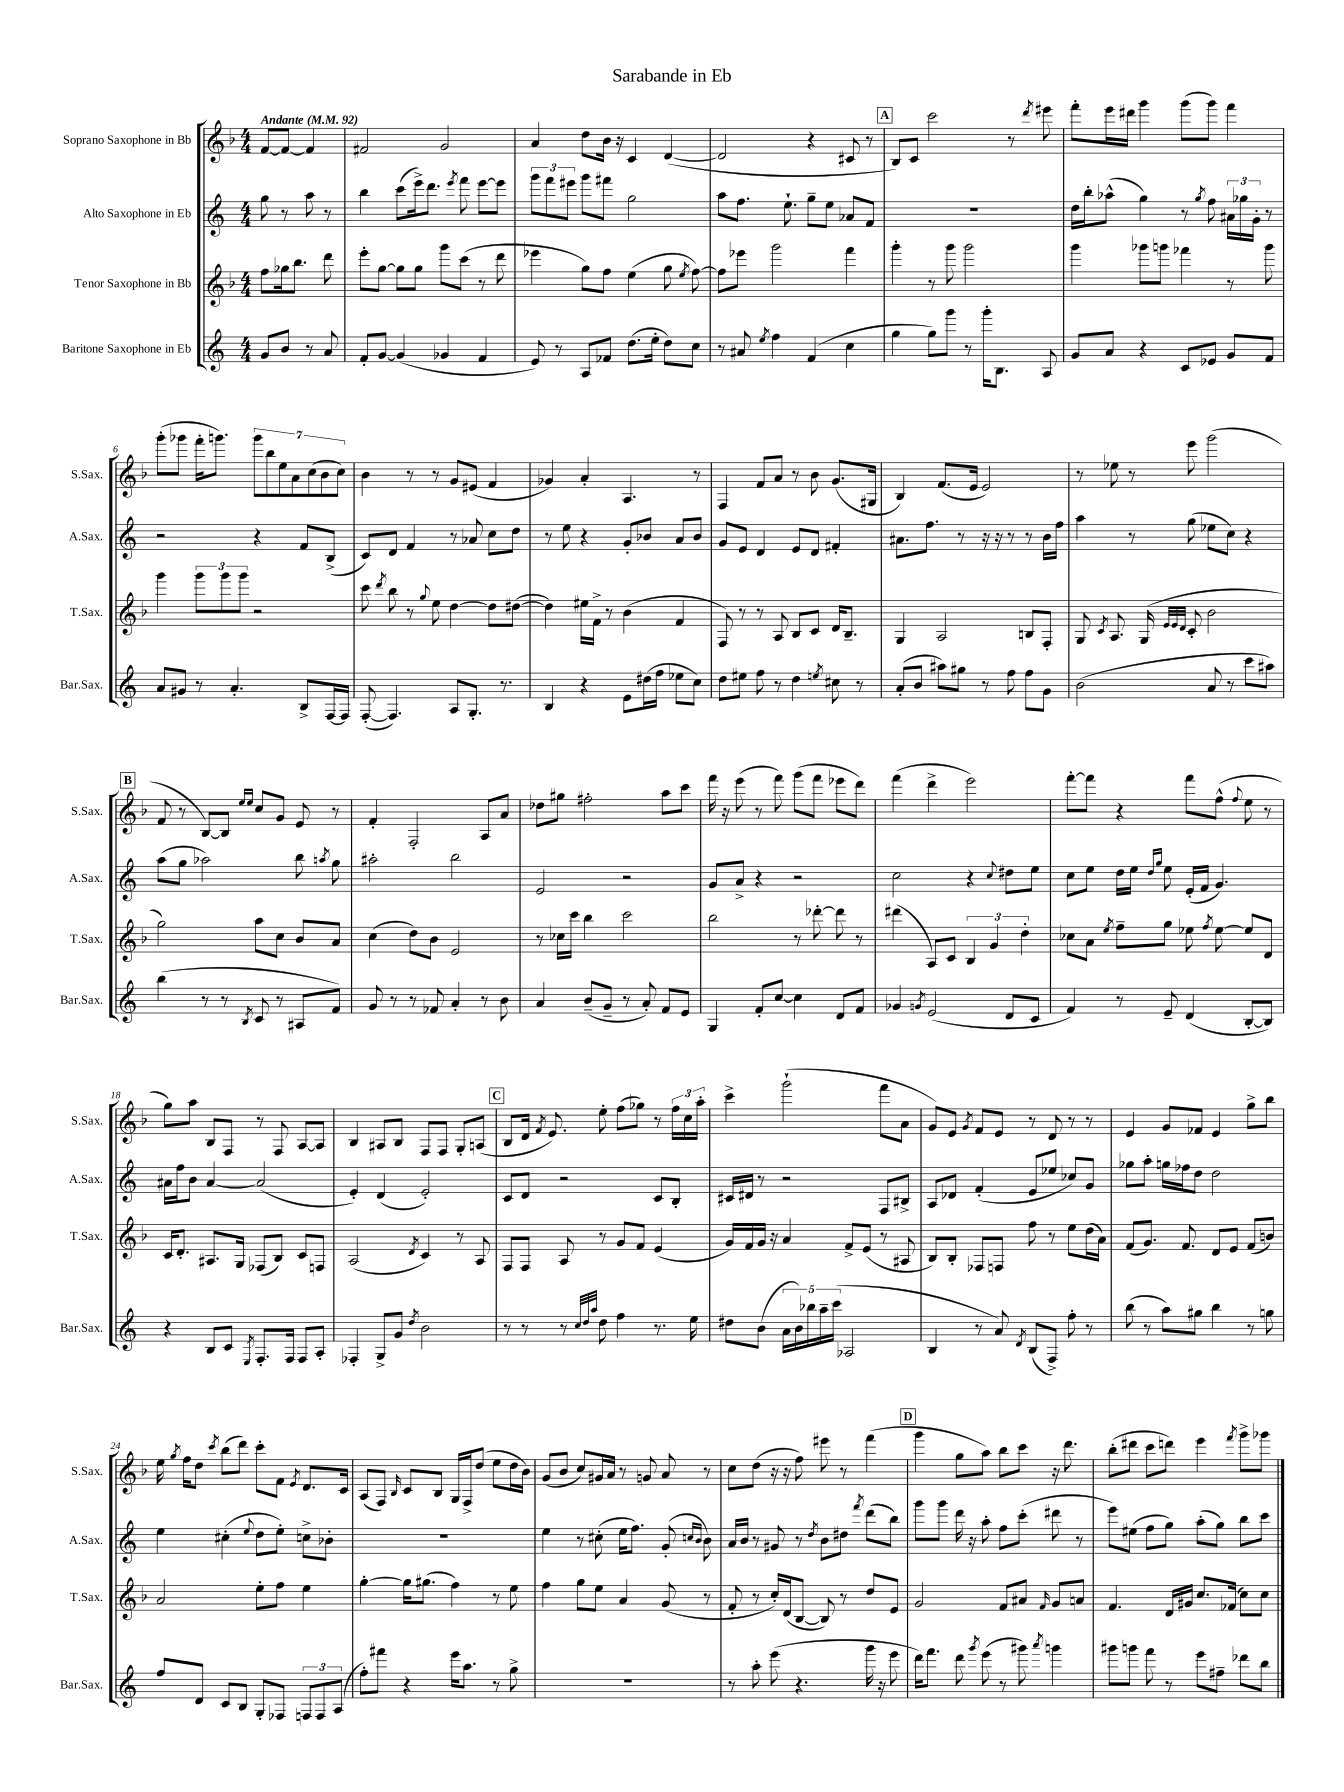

**kern	**kern	**kern	**kern
*part4	*part3	*part2	*part1
*staff4	*staff3	*staff2	*staff1
*I"Baritone Saxophone in Eb	*I"Tenor Saxophone in Bb	*I"Alto Saxophone in Eb	*I"Soprano Saxophone in Bb
*I'Bar.Sax.	*I'T.Sax.	*I'A.Sax.	*I'S.Sax.
*clefG2	*clefG2	*clefG2	*clefG2
*k[]	*k[b-]	*k[]	*k[b-]
*M4/4	*M4/4	*M4/4	*M4/4
*MM92	*MM92	*MM92	*MM92
=	=	=	=
!	!	!	!LO:TX:a:B:t=Andante
8g/L	8ff\L	8gg\	[8f/L
8b/J	16gg-X\k	8r	8f/J_
.	8.bb-\J	.	.
8r	.	8aa\	4f/]
8a/	8ddd\	8r	.
=1	=1	=1	=1
8f'/L	8eee'\L	4bb\	2f#X/
[8g/J	[8gg\J	.	.
(4g/]	8gg\L]	(8ccc\L	.
.	8gg\J	16eee^\k)	.
.	.	8.ddd\J	.
4g-X/	8ggg\L	.	2g/
.	.	8qeee/	.
.	(8ccc\J	8fff\	.
4f/	8r	[8eee\L	.
.	8ddd\	8eee\J]	.
=2	=2	=2	=2
8e/)	4eee-X\	12ggg\L	4a/
.	.	12fff\	.
8r	.	.	.
.	.	12eee#X\J	.
8A/L	8gg\L)	8ggg\L	8dd\L
8f-X/J	8ff\J	8fff#X\J	16b-\Jk
.	.	.	16r
(8.dd\L	(4ee\	2gg\	4c/
16ee'\Jk	.	.	.
8dd\L)	8gg\	.	([4d/
.	8qee/	.	.
8cc\J	[8ff\)	.	.
=3	=3	=3	=3
8r	8ff\L]	8aa\L	2d/]
8a#X/	8eee-X\J	8.ff\J	.
8qee/	.	.	.
4ff\	2ggg\	.	.
.	.	8.ee`\	.
(4f/	.	8gg~\L	4r
.	.	8ee\J	.
4cc\	4fff\	8a-X/L	8c#X/
.	.	8f/J	8r
!!LO:REH:place=s1:t=A
=4	=4	=4	=4
4gg\	4ggg'\	1r	8B-/L)
.	.	.	8c/J
8gg\L)	8r	.	2ccc\
8ggg\J	8ggg\	.	.
8r	2ggg\	.	.
16ggg'\KL	.	.	.
8.B\J	.	.	.
.	.	.	8r
.	.	.	8qddd/
8A/	.	.	8eee#X\
=5	=5	=5	=5
8g/L	4ggg\	16dd\LL	8fff'\L
.	.	16bb'\J	.
8a/J	.	(8aa-X^^\J	16eee\L
.	.	.	16ddd#X\JJ
4r	8ggg-X\L	4gg\)	4ggg\
.	8gggn\J	.	.
8c/L	4fff-X\	8r	(8ggg\L
.	.	8qgg/	.
8e-X/J	.	8ff\	8ggg\J)
8g/L	8r	24a#X\LL	4fff\
.	.	24gg-X\	.
.	.	24g'\JJ	.
8f/J	8ggg\	8r	.
!!LO:LB:g=z
=6	=6	=6	=6
8a/L	4ggg\	2r	(8ggg'\L
8g#X/J	.	.	8ggg-X\J
8r	12ggg\L	.	16fff'\KL
.	.	.	8.gggn\J)
.	12ggg\	.	.
4.a'/	.	.	.
.	12ggg\J	.	.
.	2r	4r	14ggg\L
.	.	.	14bb-\
.	.	.	14ee\
.	.	.	14a\
8B^/L	.	8f/L	.
.	.	.	(14cc\
.	.	.	14b-\
[16F/L	.	(8B^/J	.
.	.	.	14cc\J)
16F/JJ]	.	.	.
=7	=7	=7	=7
([8F'/	8ccc\	8c/L)	4b-\
.	8qddd/	.	.
4.F/])	8bb-\	8d/J	.
.	8r	4f/	8r
.	8qqgg/	.	.
.	8ee\	.	8r
8A/L	[4dd\	8r	8g/L
8.G'/J	.	8a-X/	(8e#X/J
.	8dd\L]	8cc\L	4f/
8.r	.	.	.
.	([8dd#X\J	8dd\J	.
=8	=8	=8	=8
4B/	4dd#\])	8r	4g-X/)
.	.	8ee\	.
4r	16ee#X\LL	4r	4a'/
.	16f^\JJ	.	.
.	8r	.	.
8e\L	(4b-\	8g'/L	4.A/
(16dd#X\L	.	8b-X/J	.
16ff\JJ	.	.	.
8ee-X\L	4f/	8a/L	.
8cc\J)	.	8b-/J	8r
=9	=9	=9	=9
8dd\L	8F/)	8g/L	4F/
8ee#X\J	8r	8e/J	.
8ff\	8r	4d/	8f/L
8r	8A/	.	8a/J
4dd\	8B-/L	8e/L	8r
.	8c/J	8d/J	8b-\
8qeen/	.	.	.
8cc#X\	16d/KL	4f#X'/	(8.g/L
.	8.B-~/J	.	.
8r	.	.	.
.	.	.	16G#X/Jk
=10	=10	=10	=10
(8a'/L	4G/	8.a#X\L	4B-/)
8b/J	.	.	.
.	.	8.ff\J	.
8aa#X\L)	2A/	.	(8.f/L
8gg#X\J	.	8r	.
.	.	.	16e/Jk
8r	.	16r	2e/)
.	.	16r	.
8ff\	.	8r	.
8ff\L	8Bn/L	8r	.
8g\J	8F'/J	16b\LL	.
.	.	16ff\JJ	.
=11	=11	=11	=11
(2b\	8G/	4aa\	8r
.	8qc/	.	.
.	8.A/	.	8ee-X\
.	.	8r	8r
.	(16G/	.	.
.	32qqe/LLL	.	.
.	32qqe/	.	.
.	32qqd/JJJ	.	.
.	8c'/	(8gg\	8eee\
8a/	2b-\	8ee-X\L	(2ggg\
8r	.	8cc\J)	.
8ccc\L	.	4r	.
8aa#X\J)	.	.	.
!!LO:LB:g=z
!!LO:REH:place=s1:t=B
=12	=12	=12	=12
(4bb\	2gg\)	(8aa\L	8f/
.	.	8gg\J	8r
8r	.	2aa-X\)	[8B-/L)
8r	.	.	8B-/J]
.	.	.	16qqee/LL
8qB/	.	.	16qqee/JJ
8c/	8aa\L	.	8cc/L
8r	8cc\J	.	8g/J
8A#X/L	8b-/L	8bb\	8e/
.	.	8qaan/	.
8f/J)	8a/J	8gg\	8r
=13	=13	=13	=13
8g/	(4cc\	2aa#X'\	4f'/
8r	.	.	.
8r	8dd\L)	.	2F'/
8f-X/	8b-\J	.	.
4a'/	2e/	2bb\	.
8r	.	.	8A/L
8b\	.	.	8a/J
=14	=14	=14	=14
4a/	8r	2e/	8dd-X\L
.	16cc-X\LL	.	8gg#X\J
.	16ccc\JJ	.	.
(8b~/L	4bb-\	.	2ff#X'\
8g~/J	.	.	.
8r	2ccc\	2r	.
8a'/)	.	.	.
8f/L	.	.	8aa\L
8e/J	.	.	8ccc\J
=15	=15	=15	=15
4G/	2bb-\	8g/L	16fff\
.	.	.	16r
.	.	8a^/J	(8eee\
8f'/L	.	4r	8r
[8cc/J	.	.	8fff\)
4cc\]	8r	2r	(8ggg\L
.	[8ddd-X'\	.	8fff\J
8d/L	8ddd-\]	.	8eee-X\L
8f/J	8r	.	8ddd\J)
=16	=16	=16	=16
4g-X/	(4ddd#X\	2cc\	(4fff\
8qgn/	.	.	.
(2e/	8A/L)	.	4ddd^\
.	8c/J	.	.
.	6B-/	4r	2eee\)
.	6g/	.	.
.	.	8qqcc/	.
8d/L	.	8dd#X\L	.
.	6dd'\	.	.
8c/J	.	8ee\J	.
=17	=17	=17	=17
4f/)	8cc-X\L	8cc\L	[8fff'\L
.	8a\J	8ee\J	8fff\J]
.	8qee/	.	.
8r	8ff~\L	16dd\LL	4r
.	.	16ee\JJ	.
.	.	16qqdd/LL	.
.	.	16qqgg/JJ	.
8e~/	8gg\J	8ee\	.
(4d/	8ee-X\	(16e'/LL	8fff\L
.	.	16f/JJ	.
.	8qff/	.	.
.	[8ee-\	4.g/)	(8ff^^\J
.	.	.	8qqff/
[8B'/L	8ee-/L]	.	8ee\
8B/J])	8d/J	.	8r
!!LO:LB:g=z
=18	=18	=18	=18
4r	16c/KL	16a#X\LL	8gg\L)
.	8.d'/J	16ff\J	.
.	.	8b\J	8aa\J
8B/L	8.A#X/L	[4a#/	8B-/L
8c/J	.	.	8F/J
.	16G/Jk	.	.
8qE/	.	.	.
8.F'/L	(8F-X/L	(2a#/]	8r
.	8B-/J)	.	8F/
16F/Jk	.	.	.
8F/L	8c/L	.	[8A/L
8A'/J	8Fn/J	.	8A/J]
=19	=19	=19	=19
4F-X'/	(2A/	4e'/)	4B-/
8G^/L	.	(4d/	8A#X/L
8g/J	.	.	8B-/J
8qdd/	8qd/	.	.
2b\	4c/)	2e'/)	8F/L
.	.	.	8F/J
.	8r	.	8G'/L
.	8A/	.	(8An/J
!!LO:REH:place=s1:t=C
=20	=20	=20	=20
8r	8F/L	8c/L	8B-/L
8r	8F/J	8d/J	16d/Jk
.	.	.	8qf/
.	.	.	8.e/)
8r	8A/	2r	.
32qqcc/LLL	.	.	.
32qqdd/	.	.	.
32qqaa/JJJ	.	.	.
8dd\	8r	.	8ee'\
4ff\	8g/L	.	(8ff\L
.	8f/J	.	8gg-X\J)
8.r	(4e/	8c/L	8r
.	.	8B'/J	24ff\LL
.	.	.	24cc\
16ee\	.	.	.
.	.	.	24aa'\JJ
=21	=21	=21	=21
8dd#X\L	16g/LL)	16c#X/LL	4ccc^\
.	16f/	16d#X/JJ	.
(8b\J	16g/JJ	8r	.
.	16r	.	.
20a\LL	4a/	2r	(2ggg`\
20b\)	.	.	.
20bb-X\	.	.	.
20aa~\	.	.	.
(20ccc\JJ	.	.	.
2A-X/	8f^/L	.	.
.	(8e/J	.	.
.	8r	8F/L	8fff\L
.	8A#X/	8B#X^/J	8a\J
=22	=22	=22	=22
4B/	8B-/L)	8A/L	8g/L)
.	8B-'/J	8d-X/J	8e/J
.	.	.	8qg/
8r	8F-X/L	(4f'/	8f/L
8a/)	8Fn/J	.	8e/J
8qd/	.	.	.
(8B/L	8ff\	8e/L	8r
8F^/J)	8r	8ee-X/J	8d/
8ff'\	8ee\L	8cc-X/L)	8r
8r	(16dd\L	8g/J	8r
.	16a\JJ)	.	.
=23	=23	=23	=23
(8bb\	(8f/L	8gg-X\L	4e/
8r	8.g/J)	8aa'\J	.
8aa\L)	.	16ggn\LL	8g/L
.	8.f/	16ff-X\J	.
8gg#X\J	.	8dd\J	8f-X/J
4bb\	8d/L	2dd\	4e/
.	8e/J	.	.
8r	(8f/L	.	8gg^\L
8ggn\	8bn/J)	.	8bb-\J
!!LO:LB:g=z
=24	=24	=24	=24
8ff/L	2a/	4ee\	16ee\
.	.	.	8qgg/
.	.	.	16ff\KL
8d/J	.	.	8dd\J
.	.	.	8qccc/
8c/L	.	(4cc#X'\	(8bb-\L
8B/J	.	.	8ddd\J)
.	.	8qqee/	.
8G'/L	8ee'\L	8dd\L	8ccc'\L
8F-X/J	8ff\J	8ee'\J)	8f\J
.	.	.	8qe/
12Fn/L	4ee\	8ccn^\L	8.d/L
12F/	.	.	.
.	.	8b-X'\J	.
(12A/J	.	.	.
.	.	.	16c/Jk
=25	=25	=25	=25
8ff'\L)	[4gg'\	1r	(8A/L
8fff#X\J	.	.	8F/J)
.	.	.	16qqB-/
4r	16gg\KL]	.	8c/L
.	(8.gg#X\J	.	.
.	.	.	8B-/J
16eee\KL	4ff\)	.	16G/LL
8.aa\J	.	.	16F^/J
.	.	.	(8dd/J
8r	8r	.	8ee\L
8gg^\	8ee\	.	16dd\L
.	.	.	16b-\JJ)
=26	=26	=26	=26
1r	4ff\	4ee\	(8g/L
.	.	.	8b-/J
.	8gg\L	8r	8cc/L)
.	8ee\J	(8cc#X'\	16g#X/L
.	.	.	16a/JJ
.	4a/	16ee\KL	8r
.	.	8.ff\J)	.
.	.	.	8gn/
.	(8g/	(8g'/	8a/
.	.	16qqccn/LL	.
.	.	16qqb/JJ	.
.	8r	8b\)	8r
=27	=27	=27	=27
8r	8f'/	16a/LL	8cc\L
.	.	16b/JJ	.
8aa'\	8r	8r	(8dd\J
(8eee\	16cc'/LL)	8g#X/	16r
.	(16d/J	.	16r
4.r	[8B-/J	8r	8ff\)
.	.	8qdd/	.
.	8B-/])	8b\L	8eee#X\
.	8r	8dd#X\J	8r
.	.	8qfff/	.
16ggg\	8dd/L	(8ddd\L	(4fff\
16r	.	.	.
8eee\	8e/J	8bb\J)	.
!!LO:REH:place=s1:t=D
=28	=28	=28	=28
16ddd\KL)	2g/	8ggg\L	4ggg\
8.fff\J	.	.	.
.	.	8ggg\J	.
8ddd\	.	16ddd\	8gg\L
.	.	16r	.
8qggg/	.	.	.
(8eee\	.	8aa'\	8aa\J)
8r	8f/L	8ff\L	8bb-\L
8ggg#X\)	8a#X/J	(8ccc'\J	8ccc\J
8qaaa/	16qqf/	.	.
4gggn\	8g/L	8ddd#X\	16r
.	.	.	8.ddd\
.	8an/J	8r	.
=29	=29	=29	=29
8ggg#X\L	4.f/	8eee\L)	(8bb-'\L
8gggn\J	.	(8ee#X\J	8ddd#X\J
8fff\	.	8ff\L	8ccc\L
8r	16d/LL	8gg\J)	8dddn\J)
.	16g#X/JJ	.	.
8eee\L	8.cc/L	(8aa'\L	4eee\
8ff#X~\J	.	8gg\J)	.
.	(16f-X/Jk	.	.
.	.	.	8qfff/
8ddd-X\L	8cc\L)	8bb\L	8ggg^\L
8bb\J	8cc\J	8ccc\J	8ggg-X\J
==	==	==	==
*-	*-	*-	*-
